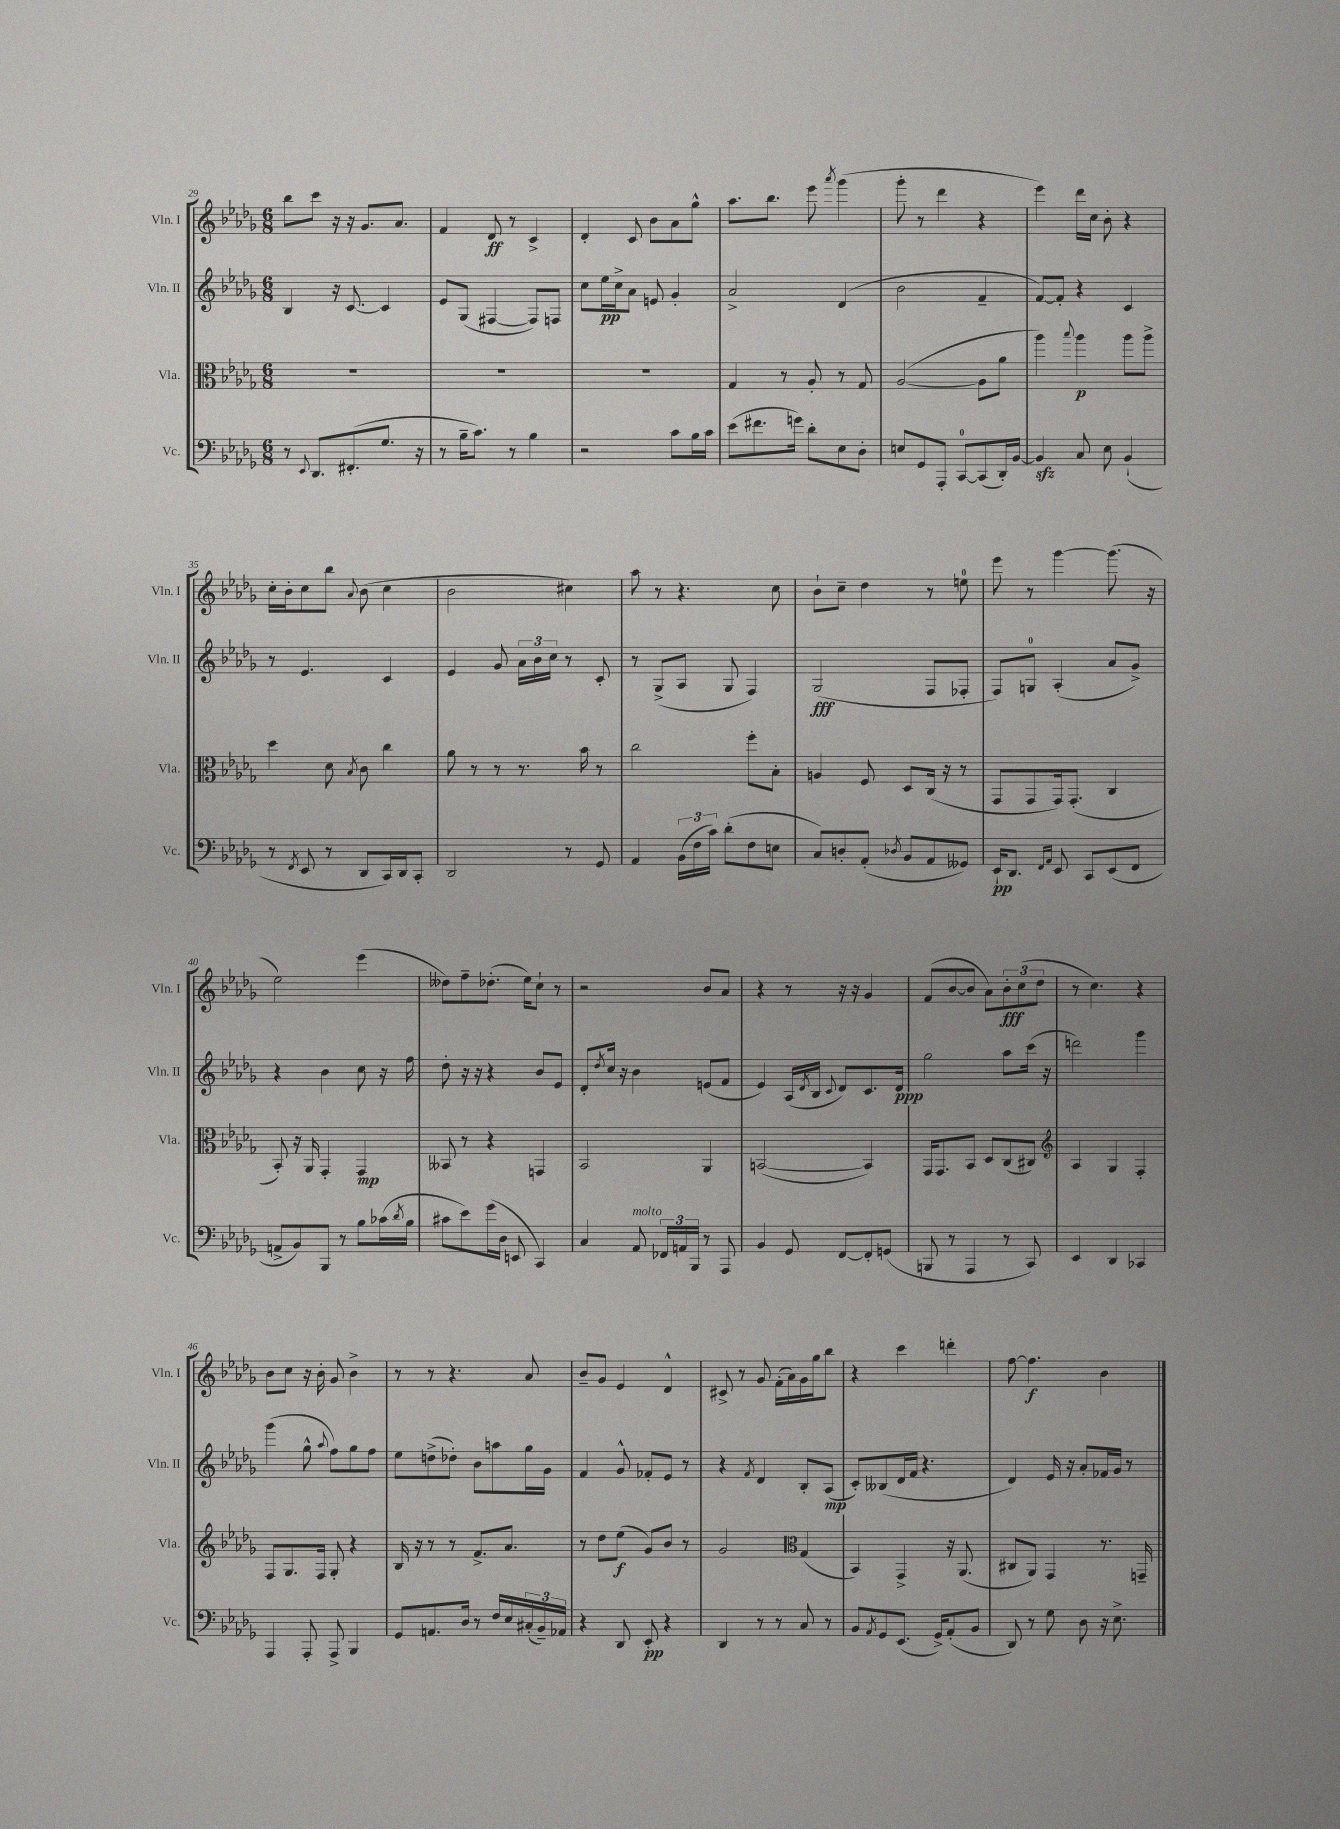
<<
\new StaffGroup <<
\new Staff = "s0" \with { instrumentName = "Vln. I" shortInstrumentName = "Vln. I" } {
    \clef treble \key des \major \numericTimeSignature \time 6/8
    bes''8 c'''8 r16 r16 ges'8. aes'8. |
    f'4 des'8\ff r8 c'4-> |
    des'4-. c'8 bes'8 aes'8 ges''8-^ |
    aes''8. bes''8. ees'''8 \acciaccatura { aes'''8 } ges'''4( |
    ges'''8-. r8 des'''4 r4 |
    ees'''4) des'''16 c''16 bes'8-. r4 |
    c''16-. bes'16-. c''8 bes''8 \appoggiatura { aes'8 } bes'8( c''4 |
    bes'2 cis''4) |
    aes''8 r8 r4. c''8 |
    bes'8-! c''8-- des''4 r8 e''8-0 |
    ees'''8 r8 ges'''4~ ges'''8.( r16 |
    ees''2) ees'''4( |
    deses''8) f''8-- des''8.-.( ees''16) c''8-! r8 |
    r2 bes'8 aes'8 |
    r4 r8 r16 r16 ges'4 |
    f'8( bes'8~ bes'8 aes'8) \tuplet 3/2 { bes'8-.\fff c''8( des''8 } |
    r8 c''4.) r4 |
    bes'8 c''8 r16 bes'16-. ges'8 bes'4-> |
    r8 r8 r4. aes'8 |
    bes'8-- ges'8 ees'4 des'4-^ |
    cis'8-> r8 ges'8 f'16-.( aes'16) ges'16 ges''16 bes''8 |
    r4 c'''4 d'''4-. |
    f''8~ f''4.\f bes'4 \bar "|." |
}
\new Staff = "s1" \with { instrumentName = "Vln. II" shortInstrumentName = "Vln. II" } {
    \clef treble \key des \major \numericTimeSignature \time 6/8
    bes4 r16 c'8.~ c'4 |
    ees'8 ges8( fis4~ fis8) f8 |
    c''8 ees''16\pp c''16-> aes'8 e'8 ges'4-. |
    aes'2-> des'4( |
    bes'2 f'4-- |
    f'8~) f'8-. r4 c'4 |
    r8 ees'4. c'4 |
    ees'4 ges'8 \tuplet 3/2 { aes'16 bes'16 c''16 } r8 c'8-. |
    r8 ges8->( aes8 ges8 f4) |
    ges2\fff( f8 fes8-. |
    f8) g8-0 aes4-.( aes'8 ges'8->) |
    r4 bes'4 c''8 r16 f''16 |
    des''8-. r16 r16 r4 bes'8 ees'8 |
    des'8-. \acciaccatura { des''8 } c''16 r16 bes'4 e'8( f'8 |
    ees'4) aes16( \acciaccatura { des'8 } bes16 \appoggiatura { c'8 } des'8) c'8. des'16\ppp |
    ges''2 aes''8 c'''16( r16 |
    d'''2) ges'''4 |
    ges'''4( ges''8-^ \appoggiatura { aes''8 } f''8) ges''8 f''8 |
    ees''8 d''8->( des''8-.) bes'8 a''8 ges''16 ges'16 |
    f'4 ges'8-^ fes'8-. ees'8 r8 |
    r4 \acciaccatura { f'8 } des'4 bes8-. aes8\mp( |
    c'8-.) beses8( des'16 f'16 r4. |
    des'4) ees'16 r16 aes'8-. fes'16 ges'16 r8 \bar "|." |
}
\new Staff = "s2" \with { instrumentName = "Vla." shortInstrumentName = "Vla." } {
    \clef alto \key des \major \numericTimeSignature \time 6/8
    R2. |
    R2. |
    R2. |
    ges4 r8 aes8-. r8 ges8 |
    aes2~( aes8 aes'8 |
    aes''4) \appoggiatura { bes''8 } aes''4\p aes''8 aes''8-> |
    des''4 des'8 \acciaccatura { bes8 } c'8 c''4 |
    aes'8 r8 r8 r8. bes'16 r8 |
    c''2 f''8-. bes8-. |
    a4 f8 des8 c16( r16 r8 |
    ges,8 ges,8 ges,16) ges,8.-.( c4 |
    bes,8-.) r16 aes,16 ges,4-. ges,4\mp |
    beses,8 r8 r4 g,4 |
    bes,2 aes,4 |
    b,2~( b,4) |
    ges,16 ges,8. bes,8 des8 c8( cis8) |
    \clef treble aes4 ges4 f4-. |
    f8 ges8. f16 ges8-. r4 |
    bes16 r16 r8 r8 f'8.-> aes'8. |
    r8 des''8 ees''8\f( ges'8) bes'8 r8 |
    ges'2 \clef alto ges4( |
    bes,4) ges,4-> r16 aes,8.( |
    cis8 aes,8) ges,4 r8. g,16-- \bar "|." |
}
\new Staff = "s3" \with { instrumentName = "Vc." shortInstrumentName = "Vc." } {
    \clef bass \key des \major \numericTimeSignature \time 6/8
    r8 \appoggiatura { ees,8 } des,8. fis,8.-.( ges8. r16 |
    r8 bes16-- c'8.) r8 bes4 |
    r2 c'8 bes16 c'16 |
    ees'8( fis'8. g'16) des'8-. ees8 des8-. |
    e8 ges,8 aes,,8-. c,8-0~ c,8( des,16-.) bes,16~ |
    bes,4\sfz c8 ees8 bes,4-!( |
    r8 \acciaccatura { f,8 } ees,8 r8 des,8 c,16) des,16 c,8-. |
    des,2 r8 ges,8 |
    aes,4 \tuplet 3/2 { bes,16( f16 c'16) } des'8-.( f8 e8 |
    c8) d8-. aes,8-.( \acciaccatura { des8 } bes,8 aes,8 geses,8) |
    ees,16-!\pp des,8. \grace { f,16 aes,16 } ees,8 c,8 ees,8( f,8 |
    a,8-> bes,8) bes,,8 r8 bes8 ces'16( \acciaccatura { des'8 } bes16 |
    cis'8 ees'8) ges'16( des16 e,8 c,4) |
    c4 aes,8^\markup { \italic "molto" } \tuplet 3/2 { fes,16 a,16 bes,,16 } r8 aes,,8 |
    bes,4 ges,8 f,8~ f,8-. g,8( |
    b,,8 r8 aes,,4 r8 c,8) |
    ees,4 des,4 ces,4 |
    aes,,4 aes,,8-. aes,,8-> bes,,4 |
    ges,8 a,8. des16 r8 f16 ees16 \tuplet 3/2 { cis16-.( bes,16--) aes,16 } |
    r4 des,8 ees,8-.\pp r4 |
    des,4 r8 r8 c8 r8 |
    bes,8 \acciaccatura { aes,8 } ges,8 ees,8.( ges,16->) aes,8-.( bes,8 |
    des,8) r8 ges8 des8 r16 ees8.-> \bar "|." |
}
>>
>>
\layout { \context { \Score currentBarNumber = #29 } }
